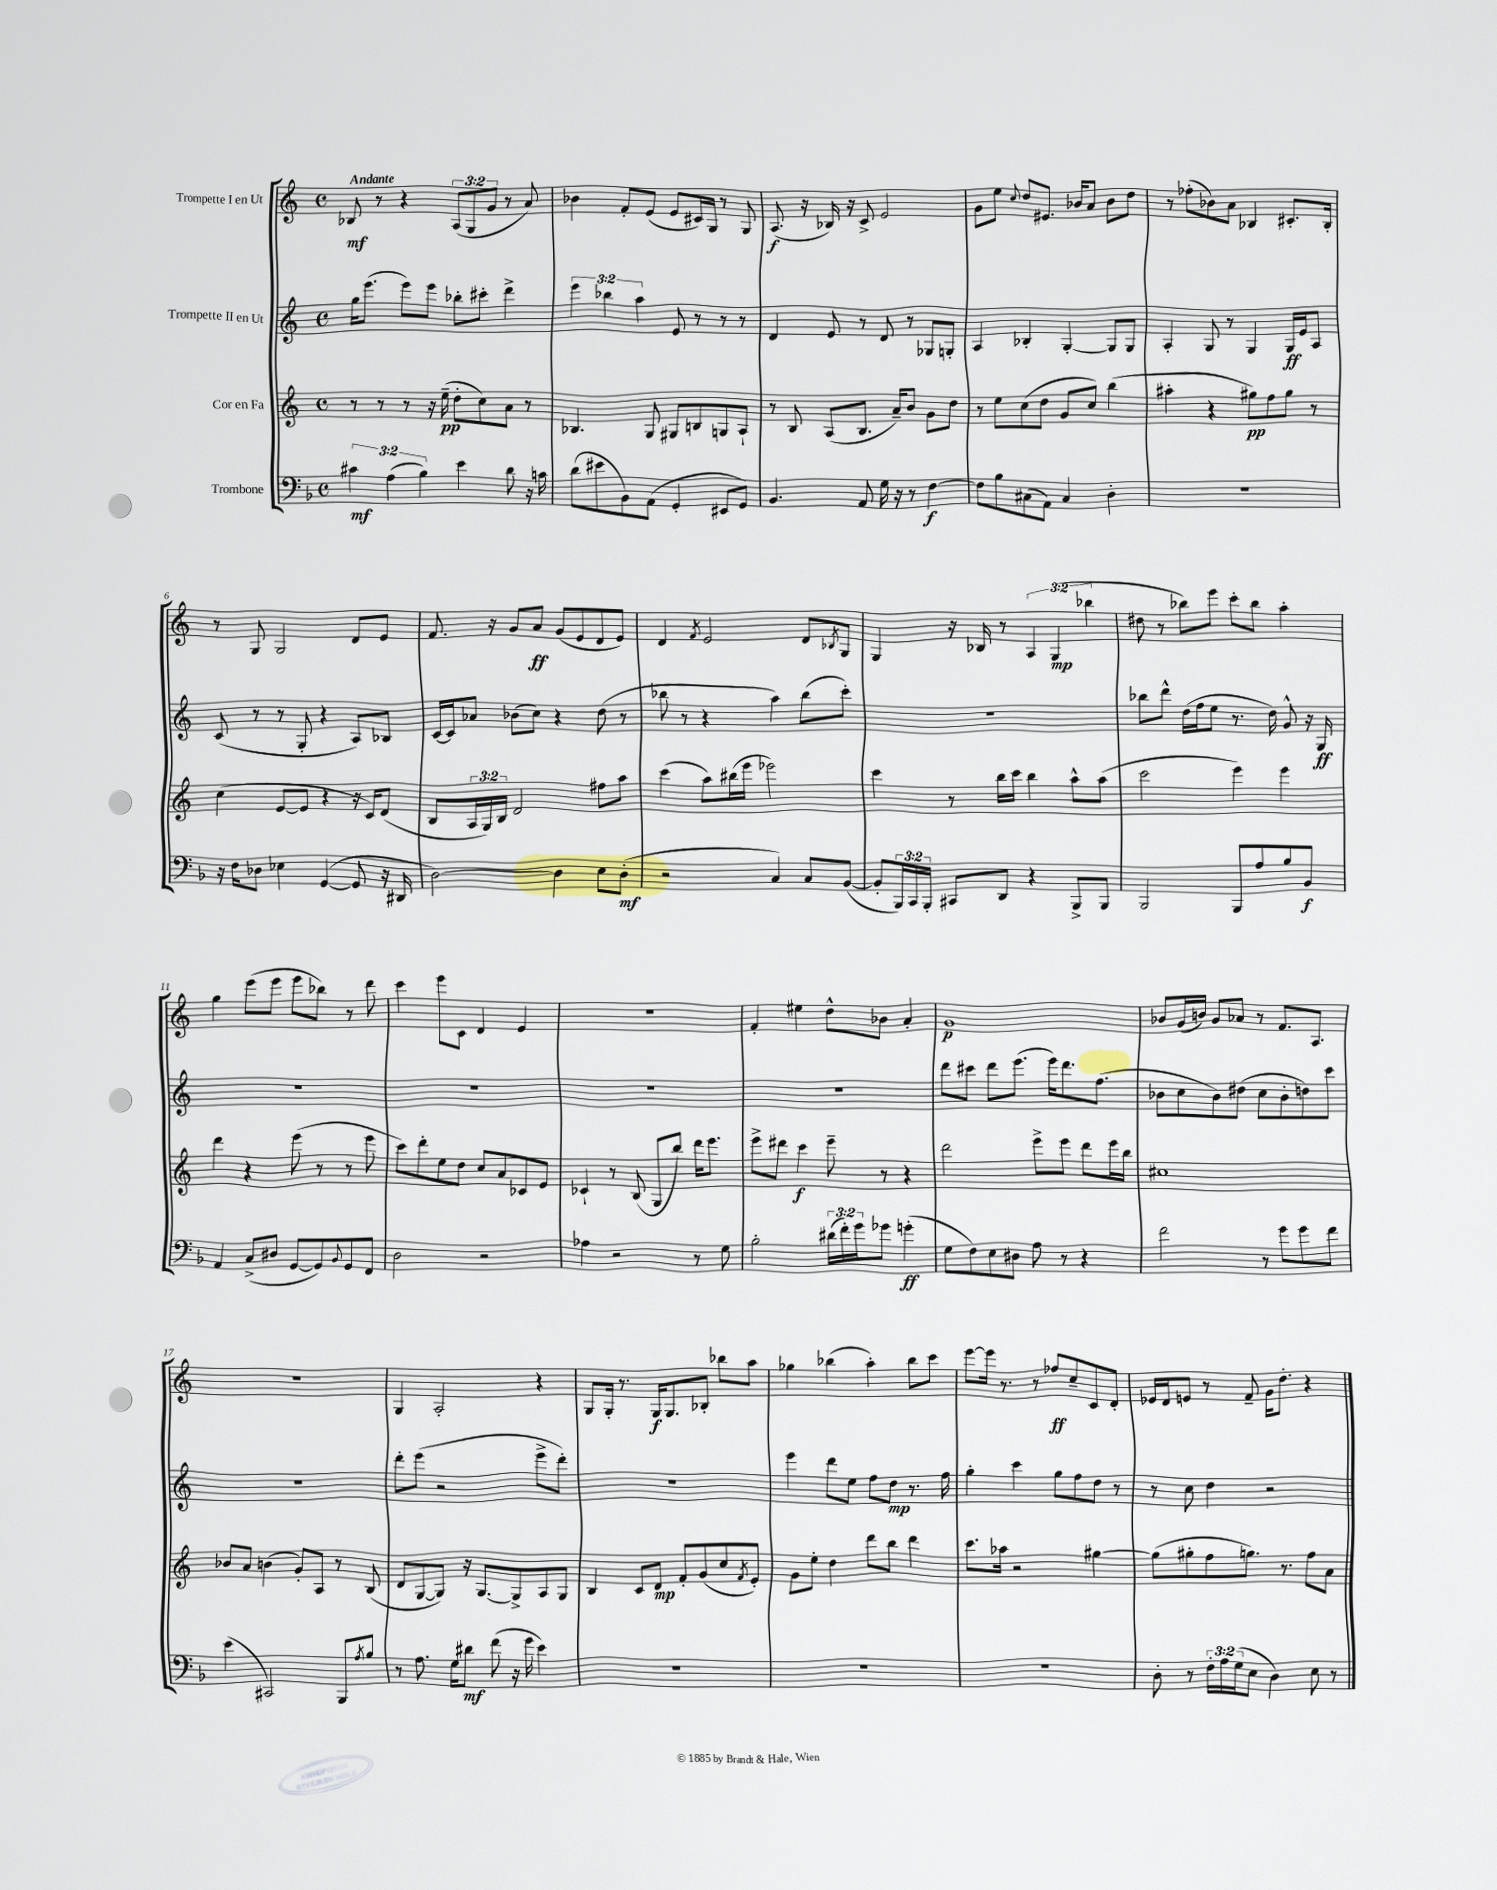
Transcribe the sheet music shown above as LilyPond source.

<<
\new StaffGroup <<
\new Staff = "s0" \with { instrumentName = "Trompette I en Ut" } {
    \clef treble \key c \major \defaultTimeSignature \time 4/4 \override Staff.TupletNumber.text = #tuplet-number::calc-fraction-text \tempo "Andante"
    bes8\mf r8 r4 \tuplet 3/2 { a8( g8 g'8 } r8 a'8) |
    bes'4 f'8-. e'8( e'8 cis'16) g16 r8 g8 |
    a8.\f( r16 bes16) r16 c'8-> e'2 |
    g'8 e''8 \appoggiatura { c''8 } d''8 eis'8. bes'16 a'8 bes'8 d''8 |
    r8 fes''8-.( bes'8) a'8 bes4 cis'8.-. bes16-. |
    r8 g8 g2 d'8 e'8 |
    f'8. r16 g'8 a'8\ff g'8( e'8 d'8 e'8) |
    d'4 \acciaccatura { f'8 } e'2 d'8 \acciaccatura { bes8 } g8 |
    g4 r16 bes16 r8 \tuplet 3/2 { a4 g4\mp( bes''4 } |
    dis''8 r8 bes''8) e'''8 c'''8-. bes''8 a''4-. |
    g''4 e'''8( e'''8 e'''8 bes''8) r8 d'''8 |
    c'''4 e'''8 c'8 d'4 e'4 |
    R1 |
    f'4-. eis''4 d''8-^ bes'8 a'4-. |
    g'1\p |
    bes'8 g'16( b'16) g'8 aes'8 r8 f'8. a8. |
    r1 |
    g4 a2-. r4 |
    g8 g16-. r8. g16\f g8. bes8-. bes''8 a''8 |
    ges''4 bes''4( a''4-.) bes''8 c'''8 |
    e'''8~ e'''16 r8. r8 fes''8\ff c''8-- c'8 d'8-. |
    ees'16 d'16 e'8 r8 f'8-- g'16 d''8.-. r4 \bar "|." |
}
\new Staff = "s1" \with { instrumentName = "Trompette II en Ut" } {
    \clef treble \key c \major \defaultTimeSignature \time 4/4 \override Staff.TupletNumber.text = #tuplet-number::calc-fraction-text
    g''16 e'''8.( e'''8) e'''8 bes''8-. cis'''8-. d'''4-> |
    \tuplet 3/2 { e'''4 bes''4 a''4 } e'8 r8 r8 r8 |
    d'4 e'8 r8 d'8 r8 ges8 g8-. |
    a4 bes4-. g4~-. g8 g8 |
    a4-. g8 r8 g4 g16\ff e'16 a8 |
    c'8( r8 r8 g8-. r4 a8) bes8 |
    c'16~ c'16 aes'8 bes'8( c''8) r4 d''8( r8 |
    bes''8 r8 r4 a''4) bes''8( c'''8-.) |
    R1 |
    bes''8 d'''8-^ d''16( f''16 e''8 r8. d''16) g'8-^ r16 g16\ff |
    R1 |
    R1 |
    R1 |
    R1 |
    d'''8 cis'''8 d'''8 e'''8.( e'''16) d'''8. f''8.( |
    bes'8 c''8 bes'8) dis''8( c''8 bes'8-. d''8) c'''8 |
    R1 |
    d'''8-. e'''8( r2 e'''8-> d'''8-.) |
    r1 |
    e'''4 d'''8 e''8 f''8 d''8\mp r8. f''16 |
    g''4-. c'''4 g''8 f''8 d''8 r8 |
    r8 c''8 d''4 r2 \bar "|." |
}
\new Staff = "s2" \with { instrumentName = "Cor en Fa" } {
    \clef treble \key c \major \defaultTimeSignature \time 4/4 \override Staff.TupletNumber.text = #tuplet-number::calc-fraction-text
    r8 r8 r8 r16 e''16--\pp( d''8-. c''8) a'8 r8 |
    bes4. g8 gis8 b8 g8 a8-! |
    r8 b8 a8( b8. a'16--) b'8 g'8 d''8 |
    r8 e''8 c''8( d''8 g'8 c''8) b''4( |
    ais''4-. r4 gis''8\pp) f''8 gis''8 r8 |
    c''4( e'8~ e'8 r4 r16 c'16) d'8( |
    b8 \tuplet 3/2 { a16 g16) b16 } d'2 fis''8 a''8 |
    c'''4( a''8) bis''16( e'''16 ees'''2) |
    c'''4 r8 b''16 c'''16 b''4 a''8-^ a''8( |
    c'''2 e'''4) e'''4 |
    d'''4 r4 e'''8( r8 r8 e'''8 |
    c'''8) d'''8-. e''8 d''8 c''8 a'8 ces'8 e'8 |
    ces'4-! r8 b8( g8 b''8) d'''16 e'''8. |
    e'''8-> dis'''8 c'''4\f e'''8-- r8 r4 |
    d'''2 e'''8-> e'''8 d'''8 e'''16 b''16 |
    cis''1 |
    bes'8 a'8 b'4( g'8-.) a8 r8 b8( |
    d'8 g8~ g8) r16 g8.~ g8-> a8 g8 |
    b4 c'8 d'8\mp f'8-. g'8( c''8 \acciaccatura { f'8 } e'8-.) |
    g'8 e''8-. d''4 d'''8 b''8 d'''4 |
    c'''8. aes''16 r2 gis''4~ |
    gis''8( gis''8-. f''8 g''8.) r8. f''8 a'8 \bar "|." |
}
\new Staff = "s3" \with { instrumentName = "Trombone" } {
    \clef bass \key f \major \defaultTimeSignature \time 4/4 \override Staff.TupletNumber.text = #tuplet-number::calc-fraction-text
    \tuplet 3/2 { cis'4\mf a4( bes4) } e'4 d'8 r16 c'16 |
    d'8( eis'8 bes,8) a,8( g,4-. eis,8 g,8) |
    bes,4. a,8 g16 r16 r8 f4~\f |
    f8 bes8 cis8( a,8) cis4 d4-. |
    R1 |
    r16 f16 des8 ees4 g,4~( g,8 r16 dis,16 |
    d2~) d4 e8 d8-.\mf( |
    r2 c4) c8 bes,8~( |
    bes,8-. \tuplet 3/2 { bes,,16) c,16 bes,,16-. } cis,8 d,8 r4 bes,,8-> bes,,8 |
    bes,,2 bes,,8 a8 bes8 bes,8\f |
    a,4 c8->( dis8 g,8~ g,8) \appoggiatura { bes,8 } g,8 f,8 |
    d2 r2 |
    aes4 r2 r8 g8 |
    bes2-. \tuplet 3/2 { dis'16( f'16-.) g'16 } ges'8 g'4-.\ff( |
    g8 f8) e8 dis8 a8 r8 r4 |
    f'2 r8 g'8 g'8 f'8 |
    e'4( cis,2) bes,,8 \acciaccatura { a8 } bes8 |
    r8 a8. g16 dis'8\mf f'8( r16 g'16 e'4) |
    R1 |
    R1 |
    R1 |
    d8-. r8 \tuplet 3/2 { f16-. a16 g16( } e8 d4) e8 r8 \bar "|." |
}
>>
>>
